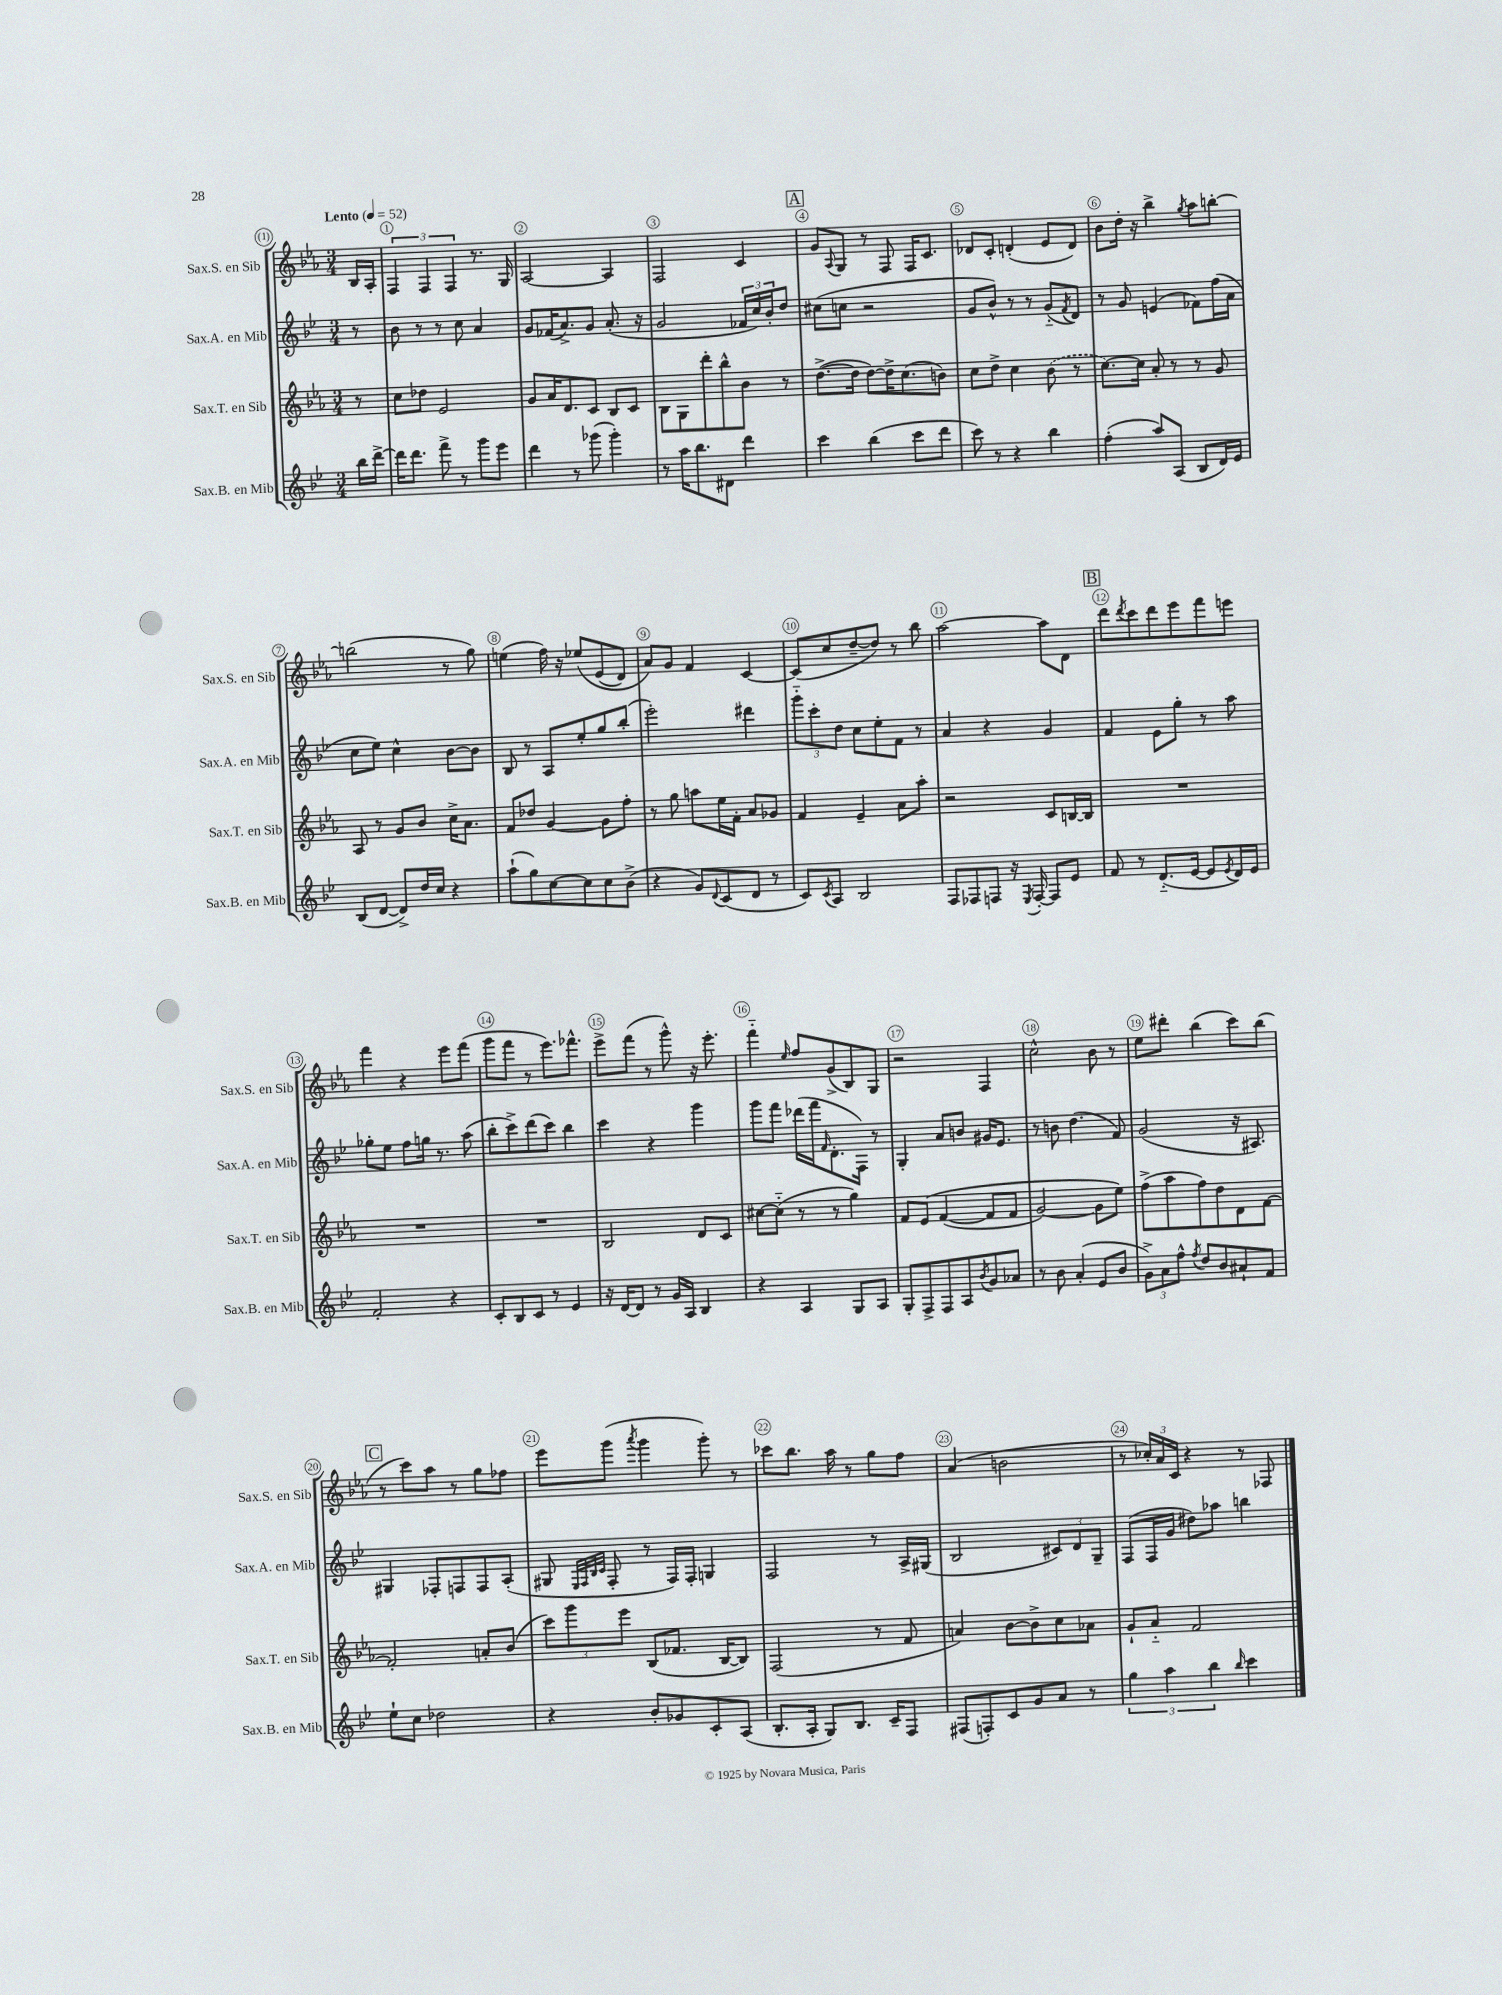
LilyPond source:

<<
\new StaffGroup <<
\new Staff = "s0" \with { instrumentName = "Sax.S. en Sib" shortInstrumentName = "Sax.S. en Sib" } {
    \clef treble \key ees \major \numericTimeSignature \time 3/4 \partial 8 \tempo "Lento" 4 = 52
    bes16 aes16-. |
    \tuplet 3/2 { f4 f4 f4 } r8. g16 |
    aes2~ aes4 |
    f2 c'4 |
    \mark \markup { \box "A" } g'8 \appoggiatura { aes8 } g8 r8 f8 f16 c'8. |
    des'8 c'8-. d'4-.( ees'8 d'8) |
    bes'8 d''16-. r16 bes''4-> \acciaccatura { g''8 } aes''8 b''8~-. |
    b''2( r8 g''8) |
    e''4( f''16) r16 ees''8\( ees'8( d'8) |
    aes'8\) g'8 f'4 c'4~ |
    c'8( c''8 d''8~-- d''8) r8 bes''8 |
    aes''2~ aes''8 d'8 |
    \mark \markup { \box "B" } d'''8 \acciaccatura { d'''8 } c'''8 d'''8 ees'''8 f'''8 e'''8 |
    f'''4 r4 ees'''8 f'''8( |
    g'''8 f'''8 r8 ees'''8.) fes'''8.-^ |
    ees'''8-> f'''8( r8 g'''8-^) r16 ees'''8.-. |
    f'''4-_ \grace { ees''16 } f''8 g'8->( bes8) g8 |
    r2 f4 |
    c''2-^ bes'8 r8 |
    ees''8 dis'''8-. bes''4( c'''8) bes''8( |
    \mark \markup { \box "C" } r8 c'''8) aes''8 r8 g''8 fes''8 |
    ees'''8 g'''8( \acciaccatura { aes'''8 } g'''4 g'''8-.) r8 |
    ces'''8 bes''8. aes''16 r8 g''8 f''8 |
    aes'4( b'2 |
    r8 \tuplet 3/2 { ces''16-.) aes'16 c'16 } r4 r8 fes8 \bar "|." |
}
\new Staff = "s1" \with { instrumentName = "Sax.A. en Mib" shortInstrumentName = "Sax.A. en Mib" } {
    \clef treble \key bes \major \numericTimeSignature \time 3/4 \partial 8
    r8 |
    bes'8 r8 r8 c''8 a'4 |
    g'8 fes'16( a'8.->) g'8 a'8.-.( r16 |
    g'2 \tuplet 3/2 { fes'16 c''16) bes'16-. } d''8 |
    \mark \markup { \box "A" } cis''8( c''8 r2 |
    g'8 bes'8-^) r8 r8 g'8-_( \acciaccatura { f'8 } d'8) |
    r8 g'8 e'4( fes'8) f''16( a'16 |
    c''8 ees''8) c''4-^ bes'8~ bes'8 |
    bes8 r8 a8 ees''8-. g''8 bes''8-.( |
    ees'''2-.) dis'''4 |
    \tuplet 3/2 { g'''8-_ c'''8-. d''8 } c''8 ees''8-. f'8 r8 |
    a'4 r4 g'4 |
    \mark \markup { \box "B" } f'4 ees'8 g''8-. r8 a''8 |
    ges''8-. ees''8 f''8 g''16 r8. a''8( |
    bes''8-. c'''8->) d'''8( c'''8) bes''4 |
    c'''4 r4 g'''4 |
    g'''8 f'''8 des'''16( f'''16 \grace { f'16 } d'8.-. f16) r8 |
    g4-. a'8 b'8 gis'16 ees'8. |
    r8 b'8 d''4.( f'8) |
    g'2( r16 ais8.) |
    \mark \markup { \box "C" } gis4 fes8-. f8 f8 a8-.( |
    gis8 \grace { ees32 f32 bes32 c'32 } f8-. r8 f16) f16-. g4 |
    f2 r8 a16-> gis16( |
    bes2 \tuplet 3/2 { cis'8) d'8 g8-- } |
    f8( f16 g'16 dis''8) aes''8 b''4 \bar "|." |
}
\new Staff = "s2" \with { instrumentName = "Sax.T. en Sib" shortInstrumentName = "Sax.T. en Sib" } {
    \clef treble \key ees \major \numericTimeSignature \time 3/4 \partial 8
    r8 |
    c''8 des''8 ees'2 |
    g'8 aes'16 d'8. c'8 bes8 c'8 |
    bes8 g8 d'''8-. bes''8-^ bes'8 r8 |
    \mark \markup { \box "A" } d''8.~->( d''16 d''8~) d''16-> c''8.( b'8) |
    c''8 d''8-> c''4 \once \slurDashed bes'8( r8 |
    c''8.~) c''16 aes'8-. r8 r8 g'8 |
    aes8 r8 g'8 bes'8 c''16-> aes'8. |
    f'8 des''8 g'4~ g'8 f''8-. |
    r8 g''8 a''8 ees''16 f'16-. aes'8 ges'8 |
    f'4 ees'4-- aes'8 aes''8-. |
    r2 c'8 b16~ b16 |
    \mark \markup { \box "B" } R2. |
    R2. |
    R2. |
    bes2 d'8 c'8 |
    cis''8~ cis''8-_( r8 r8 g''4) |
    f'8 ees'8\( f'4~( f'8 f'8 |
    g'2~) g'8 ees''8\) |
    f''8->( aes''8 f''8) d''8 d'8 f'8~ |
    \mark \markup { \box "C" } f'2-. a'8-. bes'8( |
    \tuplet 3/2 { c'''8) g'''8 ees'''8 } bes8( fes'8. bes16~ bes8) |
    f2( r8 f'8 |
    a'4) bes'8~ bes'8-> c''8 aes'8 |
    g'8-! aes'8-_ f'2 \bar "|." |
}
\new Staff = "s3" \with { instrumentName = "Sax.B. en Mib" shortInstrumentName = "Sax.B. en Mib" } {
    \clef treble \key bes \major \numericTimeSignature \time 3/4 \partial 8
    bes''16 d'''16~-> |
    d'''16 d'''8. f'''8-> r8 g'''8 ees'''8 |
    d'''4 r8 ges'''8( ges'''4-.) |
    r8 a''16 bes''8. dis'8 d'''4 |
    \mark \markup { \box "A" } c'''4 bes''4( c'''8 d'''8 |
    c'''8) r8 r4 bes''4 |
    f''4-.( a''8) a8( bes8 d'16) ees'16 |
    bes8( d'8~ d'8->) d''16 c''16 r4 |
    a''8-!( g''8) c''8~ c''8 c''8 bes'8->( |
    r4 g'8) \appoggiatura { d'8 } c'8( d'8 r8 |
    c'8) \acciaccatura { c'8 } a8 bes2 |
    f8 fes8 f8 r16 \acciaccatura { ees8 } f16~-. f8 ees'8 |
    \mark \markup { \box "B" } f'8 r8 d'8.-_( ees'16~ ees'8 \acciaccatura { ees'8 } d'16) ees'16 |
    f'2-. r4 |
    c'8-. bes8 c'8 r8 ees'4 |
    r16 d'16~ d'8 r8 g'16 a16 bes4 |
    r4 a4 g8 a8 |
    g8-. f8-> f8 a8 \acciaccatura { bes'8 } g'8 aes'8 |
    r8 bes'8 a'4-.( ees'8 bes'8 |
    \tuplet 3/2 { g'8->) a'8 f''8-^ } \acciaccatura { f''8 } d''8 bes'8 ais'8-! f'8 |
    \mark \markup { \box "C" } ees''8-! c''8 des''2 |
    r4 bes'8-. ges'8 c'8-. a8( |
    bes8.-. a16-. g8) bes8. c'16-- f8 |
    fis8( f8-.) c'8 g'8 a'8 r8 |
    \tuplet 3/2 { g''4 a''4 bes''4 } \grace { bes''16 } c'''4 \bar "|." |
}
>>
>>
\layout { \context { \Score \override BarNumber.break-visibility = ##(#f #t #t) barNumberVisibility = #all-bar-numbers-visible \override BarNumber.stencil = #(make-stencil-circler 0.1 0.3 ly:text-interface::print) } }
